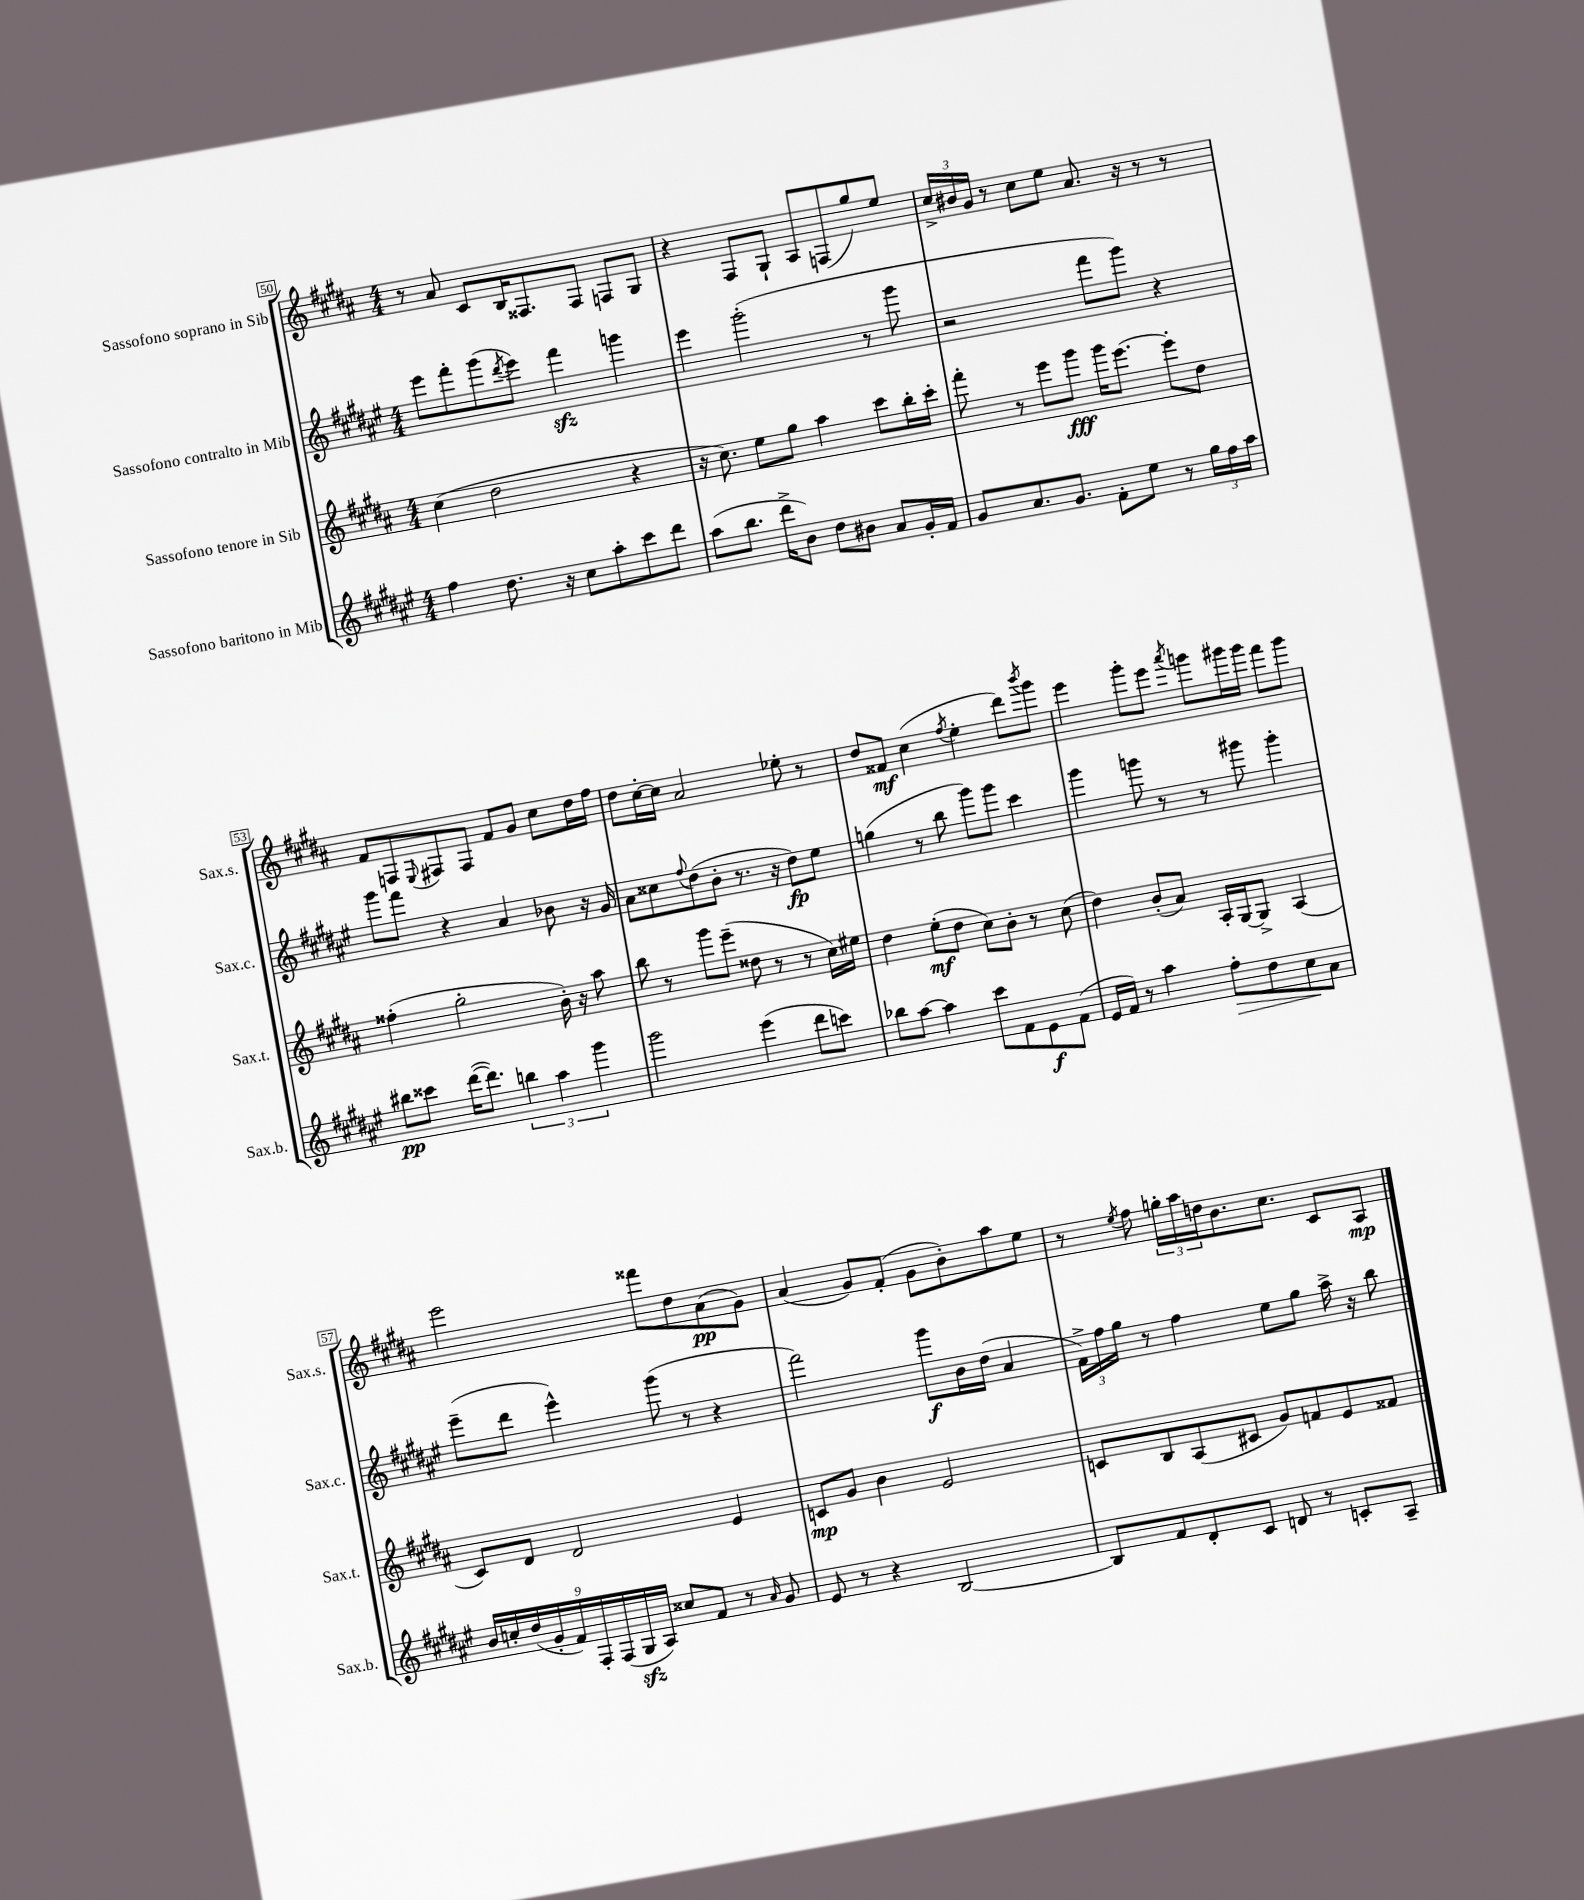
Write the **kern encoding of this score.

**kern	**dynam	**kern	**dynam	**kern	**dynam	**kern	**dynam
*part4	*part4	*part3	*part3	*part2	*part2	*part1	*part1
*staff4	*staff4	*staff3	*staff3	*staff2	*staff2	*staff1	*staff1
*I"Sassofono baritono in Mib	*	*I"Sassofono tenore in Sib	*	*I"Sassofono contralto in Mib	*	*I"Sassofono soprano in Sib	*
*I'Sax.b.	*	*I'Sax.t.	*	*I'Sax.c.	*	*I'Sax.s.	*
*clefG2	*	*clefG2	*	*clefG2	*	*clefG2	*
*k[f#c#g#d#a#e#]	*	*k[f#c#g#d#a#]	*	*k[f#c#g#d#a#e#]	*	*k[f#c#g#d#a#]	*
*M4/4	*	*M4/4	*	*M4/4	*	*M4/4	*
=50	=50	=50	=50	=50	=50	=50	=50
4ff#\	.	(4cc#\	.	8eee#\L	.	8r	.
.	.	.	.	8fff#'\	.	8a#/	.
8.dd#\	.	2dd#\	.	(8ggg#\	.	8c#/L	.
.	.	.	.	8qddd#/	.	.	.
.	.	.	.	8eee#\J)	.	16B/K	.
16r	.	.	.	.	.	8.F##X/	.
8cc#\L	.	.	.	4fff#zz\	.	.	.
8aa#'\	.	.	.	.	.	8F##/J	.
8ccc#\	.	4r	.	4gggn\	.	8Fn/L	.
8ddd#\J	.	.	.	.	.	8G#/J	.
=51	=51	=51	=51	=51	=51	=51	=51
(8aa#\L	.	16r	.	4eee#\	.	4r	.
.	.	8.cc#\)	.	.	.	.	.
8.bb\J	.	.	.	.	.	.	.
.	.	8ee\L	.	(2ggg#'\	.	8F#/L	.
16ddd#^\KL	.	.	.	.	.	.	.
8b\J)	.	8gg#\J	.	.	.	8G#`/J	.
8dd#\L	.	4aa#\	.	.	.	8A#/L	.
8b#X\J	.	.	.	.	.	(8Fn/	.
8a#/L	.	8ccc#\L	.	8r	.	8gg#/)	.
16g#'/L	.	16bb'\L	.	8ggg#\	.	8ee/J	.
16f#/JJ	.	16ccc#'\JJ	.	.	.	.	.
=52	=52	=52	=52	=52	=52	=52	=52
8g#/L	.	8fff#'\	.	2r	.	24cc#^/LL	.
.	.	.	.	.	.	24b#X/	.
.	.	.	.	.	.	24g#/JJ	.
8.a#/	.	8r	.	.	.	8r	.
.	.	8eee\L	.	.	.	8cc#\L	.
8.g#/J	.	.	.	.	.	.	.
.	.	8ggg#\J	fff	.	.	8ee\J	.
8f#'\L	.	16ggg#\KL	.	8fff#\L	.	8.a#/	.
.	.	[8.eee\J	.	.	.	.	.
8ee#\J	.	.	.	8ggg#\J)	.	.	.
.	.	.	.	.	.	16r	.
8r	.	8eee'\L]	.	4r	.	8r	.
24gg#\LL	.	8dd#\J	.	.	.	8r	.
24ff#\	.	.	.	.	.	.	.
24aa#\JJ	.	.	.	.	.	.	.
!!LO:LB:g=z
=53	=53	=53	=53	=53	=53	=53	=53
8bb#X\L	pp	(4ff##X'\	.	8ggg#\L	.	8f#/L	.
8ccc##X\J	.	.	.	8fff#\J	.	8Fn/	.
.	.	.	.	.	.	8qqE/	.
([16ddd#\KL	.	2gg#'\	.	4r	.	8F#X/	.
8.ddd#\J])	.	.	.	.	.	.	.
.	.	.	.	.	.	8F#/J	.
6bbn\	.	.	.	4a#/	.	8f#/L	.
.	.	.	.	.	.	8g#/J	.
6aa#\	.	.	.	.	.	.	.
.	.	16b'\)	.	8b-X\	.	8cc#\L	.
.	.	16r	.	.	.	.	.
6ggg#\	.	.	.	.	.	.	.
.	.	8aa#\	.	16r	.	16dd#\L	.
.	.	.	.	16g#/	.	16ff#\JJ	.
=54	=54	=54	=54	=54	=54	=54	=54
2ggg#\	.	8bb\	.	8a#\L	.	8dd#\L	.
.	.	8r	.	8cc##X\	.	[16cc#'\L	.
.	.	.	.	.	.	16cc#\JJ]	.
.	.	.	.	8qqff#/	.	.	.
.	.	8ggg#\L	.	(8dd#\	.	2a#/	.
.	.	(8eee~\J	.	8b'\J	.	.	.
(4eee#\	.	8dd##X\	.	8.r	.	.	.
.	.	8r	.	.	.	.	.
.	.	.	.	16r	.	.	.
8ddd#\L	.	8r	.	8dd#\L)	fp	8ee-X'\	.
8cccn\J)	.	16cc#\LL)	.	8ee#\J	.	8r	.
.	.	16ee#X\JJ	.	.	.	.	.
=55	=55	=55	=55	=55	=55	=55	=55
8bb-X\L	.	4dd#\	.	(4ggn\	.	8dd#/L	.
[8aa#\J	.	.	.	.	.	8f##X/J	mf
4aa#\]	.	(8ee'\L	mf	8r	.	(4cc#\	.
.	.	8dd#\J	.	8bb\	.	.	.
.	.	.	.	.	.	8qff#/	.
8ccc#\L	.	8cc#\L)	.	8ggg#\L)	.	4ee'\	.
8f#\	.	8b'\J	.	8ggg#\J	.	.	.
8e#\	f	8r	.	4ccc#\	.	8ddd#\L)	.
.	.	.	.	.	.	8qbbb/	.
(8f#\J	.	(8cc#\	.	.	.	8ggg#\J	.
=56	=56	=56	=56	=56	=56	=56	=56
16e#/LL	.	4dd#\)	.	4ggg#\	.	4eee\	.
16f#/JJ)	.	.	.	.	.	.	.
8r	.	.	.	.	.	.	.
4aa#\	.	(8b'/L	.	8gggn\	.	8ggg#'\L	.
.	.	8a#/J)	.	8r	.	8eee\J	.
.	.	.	.	.	.	8qaaa#/	.
!	!LO:HP:b	!	!	!	!	!	!
8ff#'\L	>	16A#'/LL	.	8r	.	8gggn\L	.
.	.	[16G#/J	.	.	.	.	.
8dd#\	.	8G#^/J]	.	8ggg#X\	.	16ggg#X\L	.
.	.	.	.	.	.	16ggg#\JJ	.
8cc#\	.	(4A#/	.	4ggg#'\	.	8fff#\L	.
8a#\J	]	.	.	.	.	8ggg#\J	.
!!LO:LB:g=z
=57	=57	=57	=57	=57	=57	=57	=57
18b/LL	.	8c#/L)	.	(8eee#~\L	.	2eee\	.
18ccn'/	.	.	.	.	.	.	.
(18dd#/	.	.	.	.	.	.	.
.	.	8d#/J	.	8ddd#\J	.	.	.
18g#'/	.	.	.	.	.	.	.
18f#/)	.	.	.	.	.	.	.
.	.	2d#/	.	4eee#^^\)	.	.	.
18F#'/	.	.	.	.	.	.	.
(18F#/	.	.	.	.	.	.	.
18G#zz/	.	.	.	.	.	.	.
18A#/JJ)	.	.	.	.	.	.	.
8cc##X/L	.	.	.	(8ggg#\	.	8fff##X\L	.
8f#/J	.	.	.	8r	.	8dd#\	.
8r	.	4e/	.	4r	.	(8a#\	pp
16qqa#/	.	.	.	.	.	.	.
8g#/	.	.	.	.	.	8g#\J)	.
=58	=58	=58	=58	=58	=58	=58	=58
8e#/	.	8cn/L	mp	2fff#\)	.	(4a#/	.
8r	.	8g#/J	.	.	.	.	.
4r	.	4b\	.	.	.	8g#/L)	.
.	.	.	.	.	.	(8f#'/J	.
[2B/	.	2e/	.	8ggg#\L	f	8g#\L	.
.	.	.	.	16b\L	.	8b'\)	.
.	.	.	.	(16dd#\JJ	.	.	.
.	.	.	.	4a#/	.	8aa#\	.
.	.	.	.	.	.	8ee\J	.
=59	=59	=59	=59	=59	=59	=59	=59
8B/L]	.	8cn/L	.	24f#^\LL)	.	8r	.
.	.	.	.	24ff#\	.	.	.
.	.	.	.	24gg#\JJ	.	.	.
.	.	.	.	.	.	8qee/	.
8f#/	.	8B/	.	8r	.	8ff#\	.
8d#'/	.	(8A#/	.	4ff#\	.	24ggn'\LL	.
.	.	.	.	.	.	24aa#\	.
.	.	.	.	.	.	24ddn\J	.
8c#/J	.	8c#X/J	.	.	.	8.b\	.
8dn/	.	8g#/L)	.	8ee#\L	.	.	.
.	.	.	.	.	.	8.cc#\J	.
8r	.	8fn/	.	8gg#\J	.	.	.
8cn'/L	.	8e/	.	16aa#^\	.	8c#/L	.
.	.	.	.	16r	.	.	.
8A#~/J	.	8f##X/J	.	8bb\	.	8A#/J	mp
==	==	==	==	==	==	==	==
*-	*-	*-	*-	*-	*-	*-	*-
